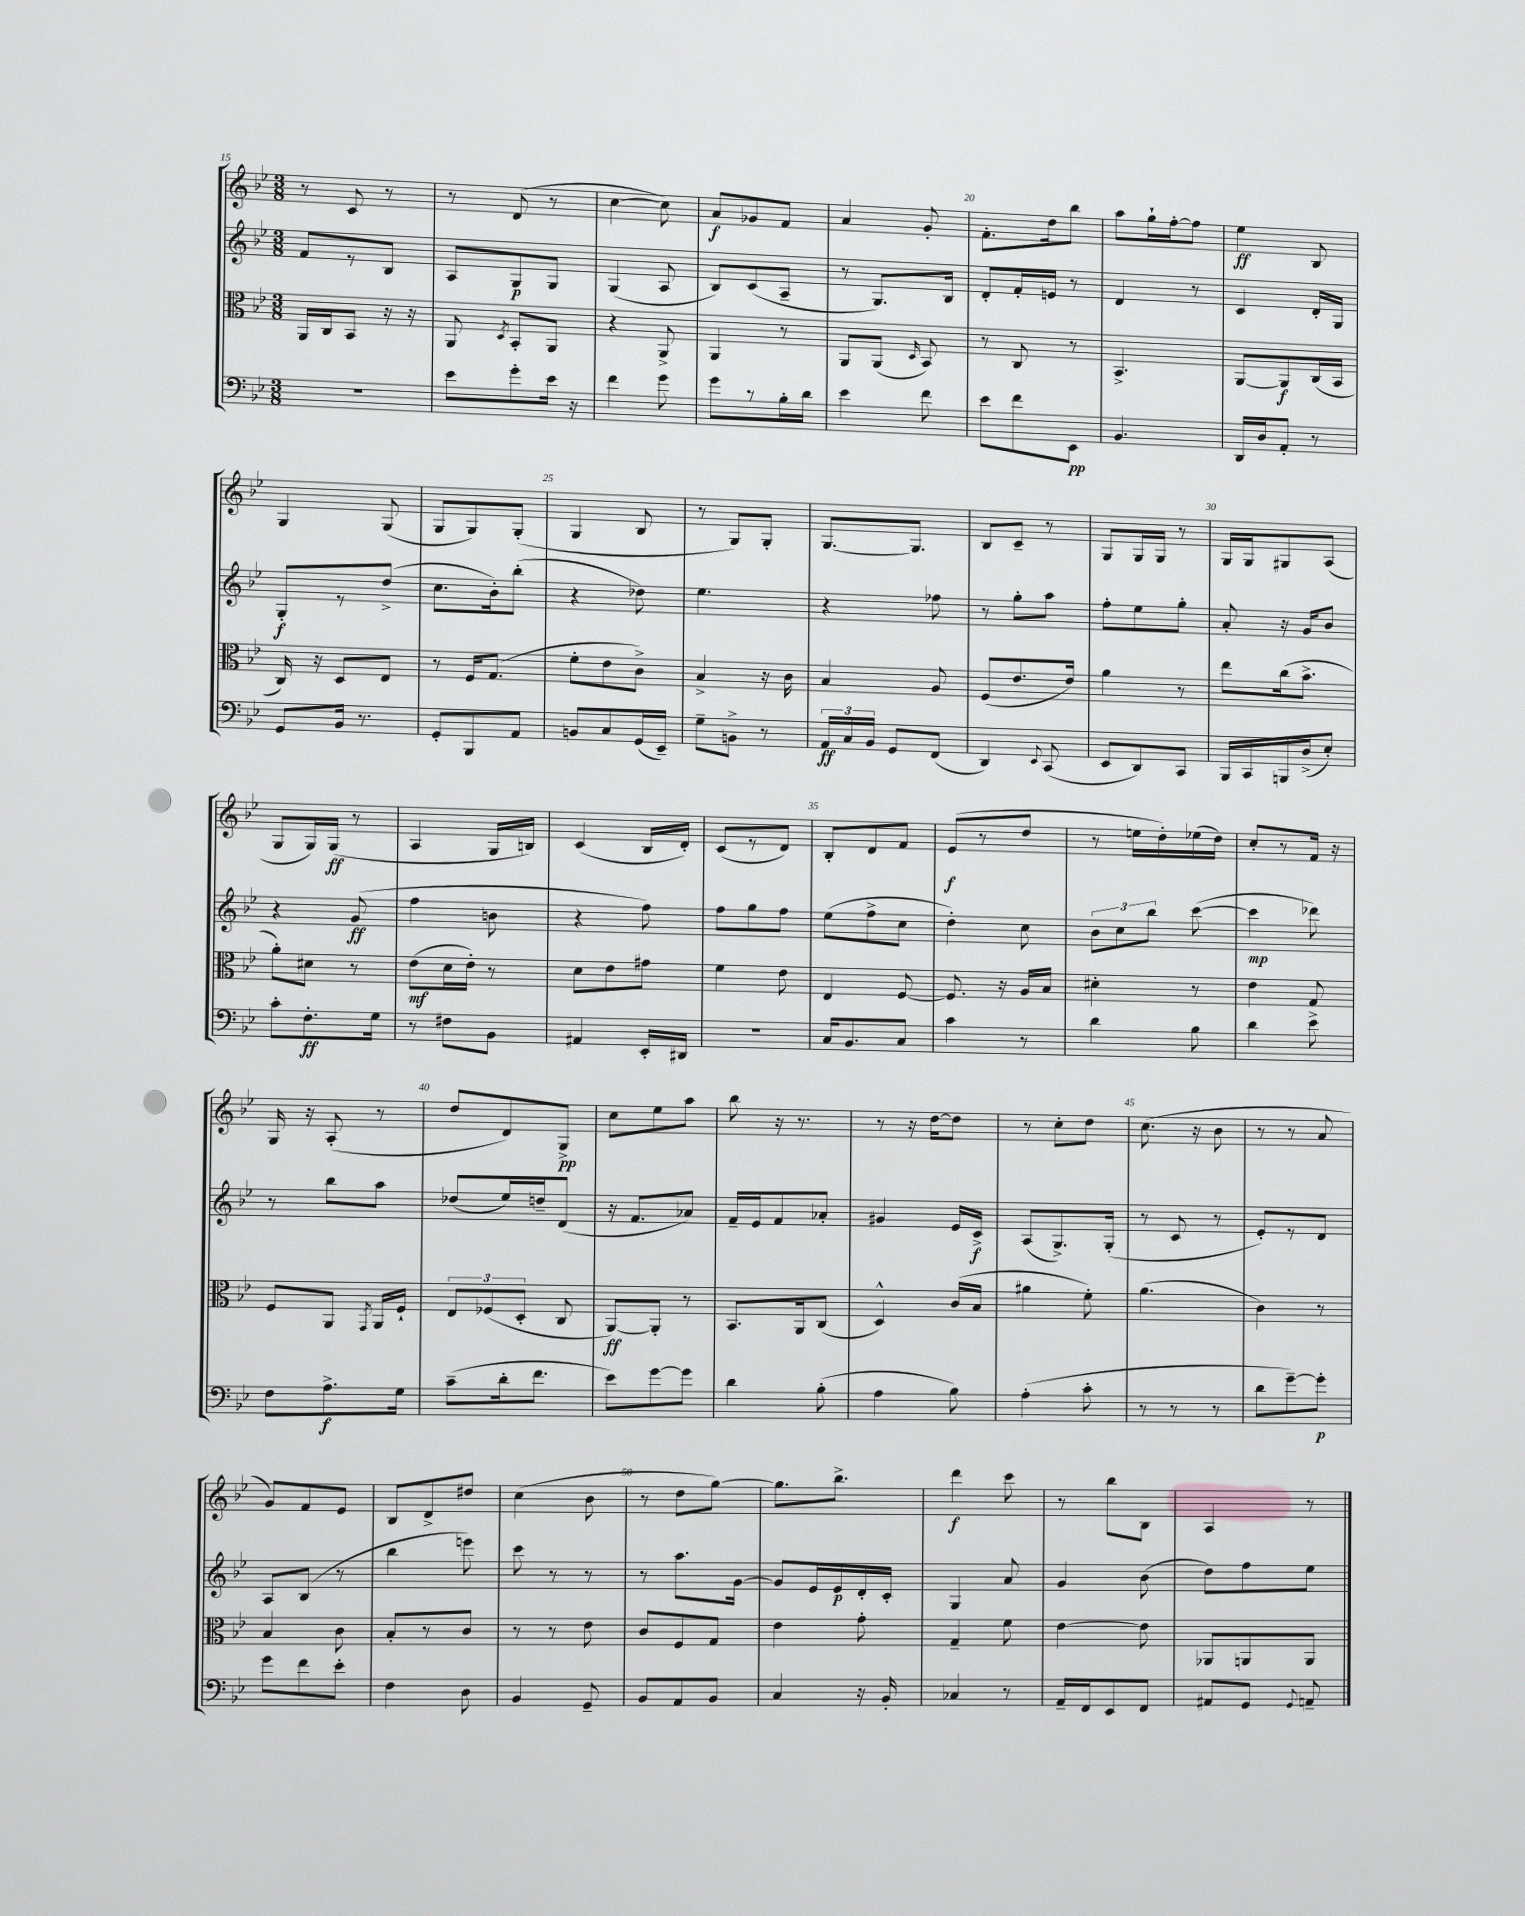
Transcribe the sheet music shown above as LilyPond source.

<<
\new StaffGroup <<
\new Staff = "s0" {
    \clef treble \key bes \major \numericTimeSignature \time 3/8
    \autoBeamOff r8 c'8 r8 |
    r8 d'8( r8 |
    c''4~ c''8) |
    a'8[\f ges'8 f'8] |
    a'4 g'8-. |
    f'8.[-. d''16 bes''8] |
    a''8[ g''16-! f''16~-. f''8] |
    ees''4\ff bes8 |
    g4 g8( |
    g8[ g8) g8]-.( |
    g4 bes8 |
    r8 g8[) g8]-. |
    g8.[~ g8.] |
    bes8[ c'8]-- r8 |
    g8[ g16 g16] r8 |
    g16[ g16 gis8 a8]( |
    g8[ g16) g16]\ff( r8 |
    a4 g16[ b16]) |
    c'4( bes16[ d'16]-.) |
    c'8[( r8 d'8]) |
    bes8[-. d'8 f'8] |
    ees'8[\f( r8 d''8] |
    r8 e''16[ d''16-.) ees''16( d''16]) |
    c''8[-. r8 f'16] r16 |
    g16 r16 a8-.( r8 |
    d''8[ d'8) g8]->\pp |
    c''8[ ees''8 a''8] |
    bes''8 r16 r8. |
    r8 r16 d''16[~ d''8] |
    r8 c''8[-. d''8] |
    c''8.( r16 bes'8 |
    r8 r8 a'8 |
    g'8[) f'8 ees'8] |
    bes8[ d'8-> dis''8] |
    c''4( bes'8 |
    r8 d''8[ g''8]~) |
    g''8.[ bes''8.]-> |
    d'''4\f c'''8 |
    r8 bes''8[ bes8] |
    a4 r8 \bar "|." |
}
\new Staff = "s1" {
    \clef treble \key bes \major \numericTimeSignature \time 3/8
    \autoBeamOff f'8[ r8 bes8] |
    a8[ g8\p g8] |
    g4( a8 |
    bes8[) c'8( a8]-- |
    r8 g8.[) bes16] |
    d'8[-. f'16-. e'16] r8 |
    d'4 r8 |
    c'4 d'16[-. g16] |
    g8[-.\f r8 d''8]->( |
    c''8.[ bes'16-.) bes''8]-.( |
    r4 des''8) |
    ees''4. |
    r4 fes''8 |
    r8 g''8[-. a''8] |
    f''8[-. ees''8 g''8]-. |
    a'8-. r16 g'16[ bes'8] |
    r4 g'8\ff( |
    f''4 b'8 |
    r4 f''8) |
    f''8[ g''8 f''8] |
    ees''8[( f''8-> c''8] |
    d''4-.) c''8 |
    \tuplet 3/2 { bes'8[ c''8 bes''8] } c'''8~( |
    c'''4\mp des'''8) |
    r8 bes''8[ a''8] |
    des''8[( ees''16) d''16-- d'8]( |
    r16 f'8.[ aes'8]) |
    f'16[-- ees'16 f'8 aes'8]-. |
    gis'4 ees'16[ c'16]->\f |
    a8[( g8.->) g16]-.( |
    r8 c'8 r8 |
    ees'8[-.) r8 d'8] |
    a8[ bes8]( r8 |
    bes''4 e'''8) |
    c'''8 r8 r8 |
    r8 a''8.[ g'16]~ |
    g'8[ ees'16 ees'16\p d'16-. c'16]-. |
    g4 a'8 |
    g'4 bes'8( |
    d''8[) f''8 ees''8] \bar "|." |
}
\new Staff = "s2" {
    \clef alto \key bes \major \numericTimeSignature \time 3/8
    \autoBeamOff a,16[ c16 bes,8] r16 r16 |
    a,8 \acciaccatura { d8 } bes,8[-. a,8] |
    r4 a,8-> |
    a,4 r8 |
    a,8[ a,8]( \grace { d16 } bes,8) |
    r8 c8 r8 |
    bes,4.-> |
    a,8[~ a,8\f c16( bes,16] |
    c16) r16 d8[ ees8] |
    r8 f16[ g8.]( |
    f'8[-. ees'8 c'8]->) |
    bes4-> r16 c'16 |
    bes4 a8 |
    f8[( ees'8. ees'16]) |
    a'4 r8 |
    ees''8[ c''16( bes'8.]-> |
    a'8[-.) dis'8] r8 |
    ees'8[\mf( d'16 ees'16]-.) r8 |
    d'8[ ees'8 gis'8] |
    f'4 ees'8 |
    ees4 f8~ |
    f8. r16 a16[ bes16] |
    dis'4-. r8 |
    ees'4 g8 |
    f8[ a,8] \acciaccatura { g,8 } a,16[ f16]-! |
    \tuplet 3/2 { ees8[ fes8( d8]-. } c8 |
    a,8[~\ff) a,8]-. r8 |
    bes,8.[ a,16 c8]( |
    d4-^) c'16[( bes16] |
    ais'4 f'8-.) |
    a'4.( |
    c'4) r8 |
    bes4 c'8 |
    bes8[-. r8 c'8] |
    r8 r8 ees'8 |
    c'8[ f8 g8] |
    ees'4 g'8-. |
    g4-- f'8 |
    ees'4~ ees'8 |
    aes,8[ a,8 a,8] \bar "|." |
}
\new Staff = "s3" {
    \clef bass \key bes \major \numericTimeSignature \time 3/8
    \autoBeamOff R4. |
    ees'8[ g'8-. ees'16] r16 |
    f'4 g'8 |
    g'8[ r8 bes16-. d'16] |
    ees'4 f'8 |
    ees'8[ f'8 ees,8]\pp |
    bes,4. |
    d,16[ d16 a,8]-. r8 |
    g,8[ bes,16] r8. |
    g,8[-. bes,,8 a,8] |
    b,8[ c8 g,16( ees,16]--) |
    g8[-- b,8]-> r8 |
    \tuplet 3/2 { a,16[\ff c16 bes,16] } g,8[ f,8]( |
    d,4) \appoggiatura { ees,8 } c,8( |
    ees,8[ d,8) c,8] |
    bes,,16[ c,16 b,,16 d16->( ees8]-.) |
    c'8[-. f8.-.\ff g16] |
    r8 fis8[ bes,8] |
    ais,4 ees,16[-. dis,16] |
    R4. |
    c16[ bes,8. c8] |
    c'4 r8 |
    d'4 bes8 |
    d'4 ees'8-> |
    f8[ a8.->\f g16] |
    c'8[--( d'16-. f'8.] |
    ees'8[) g'8~ g'8] |
    d'4 bes8-.( |
    a4 bes8) |
    a4-.( c'8-. |
    r8 r8 r8 |
    d'8[ g'8~--) g'8]-.\p |
    g'8[ f'8 ees'8]-. |
    f4 d8 |
    bes,4 g,8-- |
    bes,8[ a,8 bes,8] |
    c4 r16 bes,16-. |
    ces4 r8 |
    a,16[-- f,16 ees,8 f,8] |
    ais,8[ g,8] \appoggiatura { g,8 } a,8-- \bar "|." |
}
>>
>>
\layout { \context { \Score currentBarNumber = #15 \override BarNumber.break-visibility = ##(#f #t #t) barNumberVisibility = #(every-nth-bar-number-visible 5) } }
